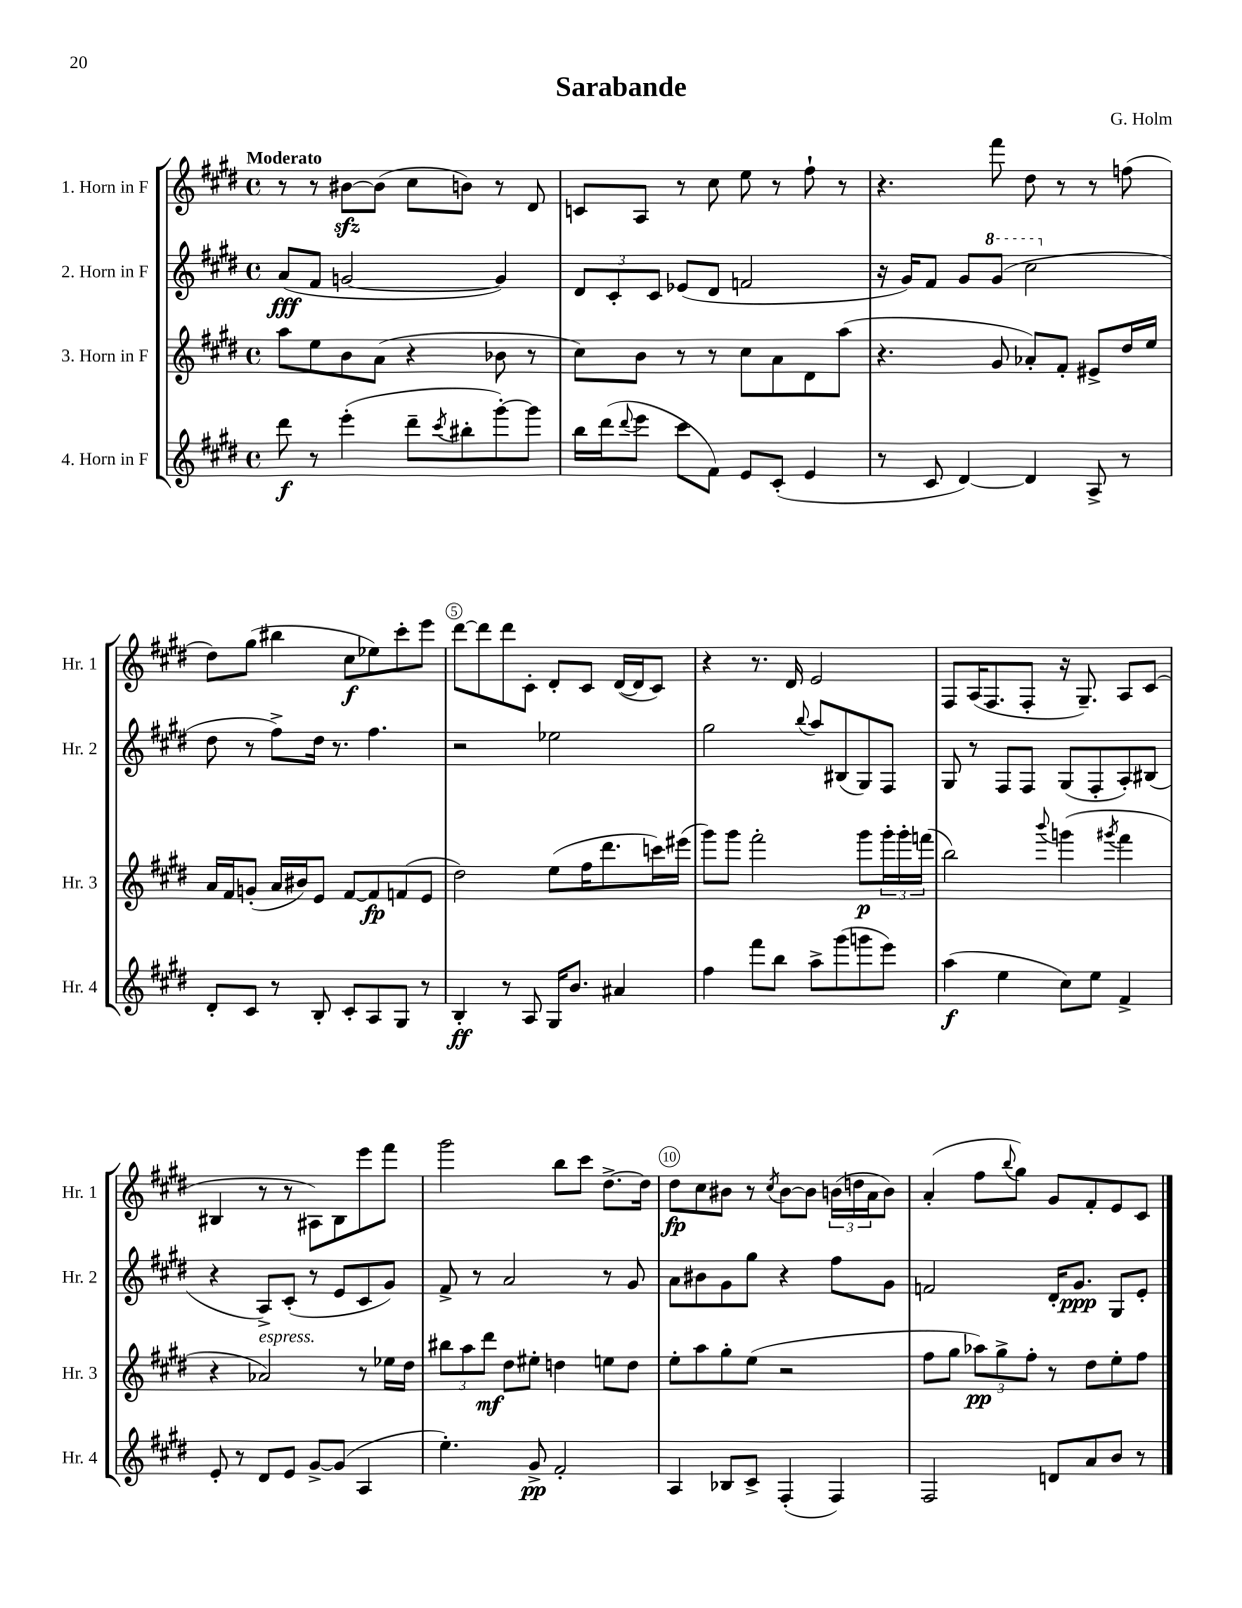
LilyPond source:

\header { title = "Sarabande" composer = "G. Holm" }
<<
\new StaffGroup <<
\new Staff = "s0" \with { instrumentName = "1. Horn in F" shortInstrumentName = "Hr. 1" } {
    \clef treble \key e \major \defaultTimeSignature \time 4/4 \tempo "Moderato"
    r8 r8 bis'8~\sfz bis'8( cis''8 b'8) r8 dis'8 |
    c'8 a8 r8 cis''8 e''8 r8 fis''8-! r8 |
    r4. fis'''8 dis''8 r8 r8 f''8( |
    dis''8) gis''8( bis''4 cis''8\f ees''8) cis'''8-. e'''8 |
    dis'''8~ dis'''8 dis'''8 cis'8-. dis'8-. cis'8 dis'16~( dis'16 cis'8) |
    r4 r8. dis'16 e'2 |
    fis8 a16( fis8. fis8-. r16 gis8.--) a8 cis'8( |
    bis4 r8 r8 ais8) bis8 e'''8 fis'''8 |
    gis'''2 b''8 cis'''8 dis''8.~-> dis''16 |
    dis''8\fp cis''8 bis'8 r8 \acciaccatura { cis''8 } bis'8~ bis'8 \tuplet 3/2 { b'16( d''16 a'16 } b'8) |
    a'4-.( fis''8 \appoggiatura { b''8 } gis''8) gis'8 fis'8-. e'8 cis'8 \bar "|." |
}
\new Staff = "s1" \with { instrumentName = "2. Horn in F" shortInstrumentName = "Hr. 2" } {
    \clef treble \key e \major \defaultTimeSignature \time 4/4
    a'8\fff( fis'8 g'2~ g'4) |
    \tuplet 3/2 { dis'8 cis'8-. cis'8 } ees'8( dis'8 f'2 |
    r16 gis'16) fis'8 gis'8 \ottava #1 gis''8( cis'''2 \ottava #0 |
    dis''8 r8 fis''8->) dis''16 r8. fis''4. |
    r2 ees''2 |
    gis''2 \appoggiatura { b''8 } a''8 bis8( gis8) fis8 |
    gis8 r8 fis8 fis8 gis8( fis8-. a8-.) bis8( |
    r4 a8->) cis'8-.( r8 e'8 cis'8 gis'8) |
    fis'8-> r8 a'2 r8 gis'8 |
    a'8 bis'8 gis'8 gis''8 r4 fis''8 gis'8 |
    f'2 dis'16-. gis'8.\ppp gis8 e'8-. \bar "|." |
}
\new Staff = "s2" \with { instrumentName = "3. Horn in F" shortInstrumentName = "Hr. 3" } {
    \clef treble \key e \major \defaultTimeSignature \time 4/4
    a''8 e''8 b'8 a'8( r4 bes'8 r8 |
    cis''8) b'8 r8 r8 cis''8 a'8 dis'8 a''8( |
    r4. gis'8 aes'8-.) fis'8-. eis'8-> dis''16 e''16 |
    a'16 fis'16 g'8-.( a'16 bis'16) e'8 fis'8~ fis'8\fp f'8( e'8 |
    dis''2) e''8( fis''16 dis'''8. c'''16) eis'''16( |
    gis'''8) gis'''8 fis'''2-. gis'''8\p \tuplet 3/2 { gis'''16-. gis'''16-. f'''16( } |
    b''2) \appoggiatura { b'''8 } g'''4( \acciaccatura { gis'''8 } fis'''4 |
    r4 aes'2^\markup { \italic "espress." }) r8 ees''16 dis''16 |
    \tuplet 3/2 { bis''8 a''8 dis'''8\mf } dis''8 eis''8-. d''4 e''8 d''8 |
    e''8-. a''8 gis''8-. e''8( r2 |
    fis''8 gis''8 \tuplet 3/2 { aes''8\pp) gis''8-> fis''8-. } r8 dis''8 e''8-. fis''8 \bar "|." |
}
\new Staff = "s3" \with { instrumentName = "4. Horn in F" shortInstrumentName = "Hr. 4" } {
    \clef treble \key e \major \defaultTimeSignature \time 4/4
    dis'''8\f r8 e'''4-.( dis'''8-- \acciaccatura { cis'''8 } bis''8-. gis'''8~-.) gis'''8 |
    b''16 dis'''16( \appoggiatura { dis'''8 } e'''8 cis'''8 fis'8) e'8 cis'8-.( e'4 |
    r8 cis'8 dis'4~) dis'4 a8-> r8 |
    dis'8-. cis'8 r8 b8-. cis'8-. a8 gis8 r8 |
    b4-.\ff r8 a8 gis16 b'8. ais'4 |
    fis''4 fis'''8 b''8 a''8-> gis'''8( g'''8 e'''8) |
    a''4\f( e''4 cis''8) e''8 fis'4-> |
    e'8-. r8 dis'8 e'8 gis'8~-> gis'8( a4 |
    e''4.-.) gis'8->\pp fis'2-. |
    a4 bes8 cis'8-> fis4-.( fis4) |
    fis2 d'8 a'8 b'8 r8 \bar "|." |
}
>>
>>
\layout { \context { \Score \override BarNumber.break-visibility = ##(#f #t #t) barNumberVisibility = #(every-nth-bar-number-visible 5) \override BarNumber.stencil = #(make-stencil-circler 0.1 0.3 ly:text-interface::print) } }
